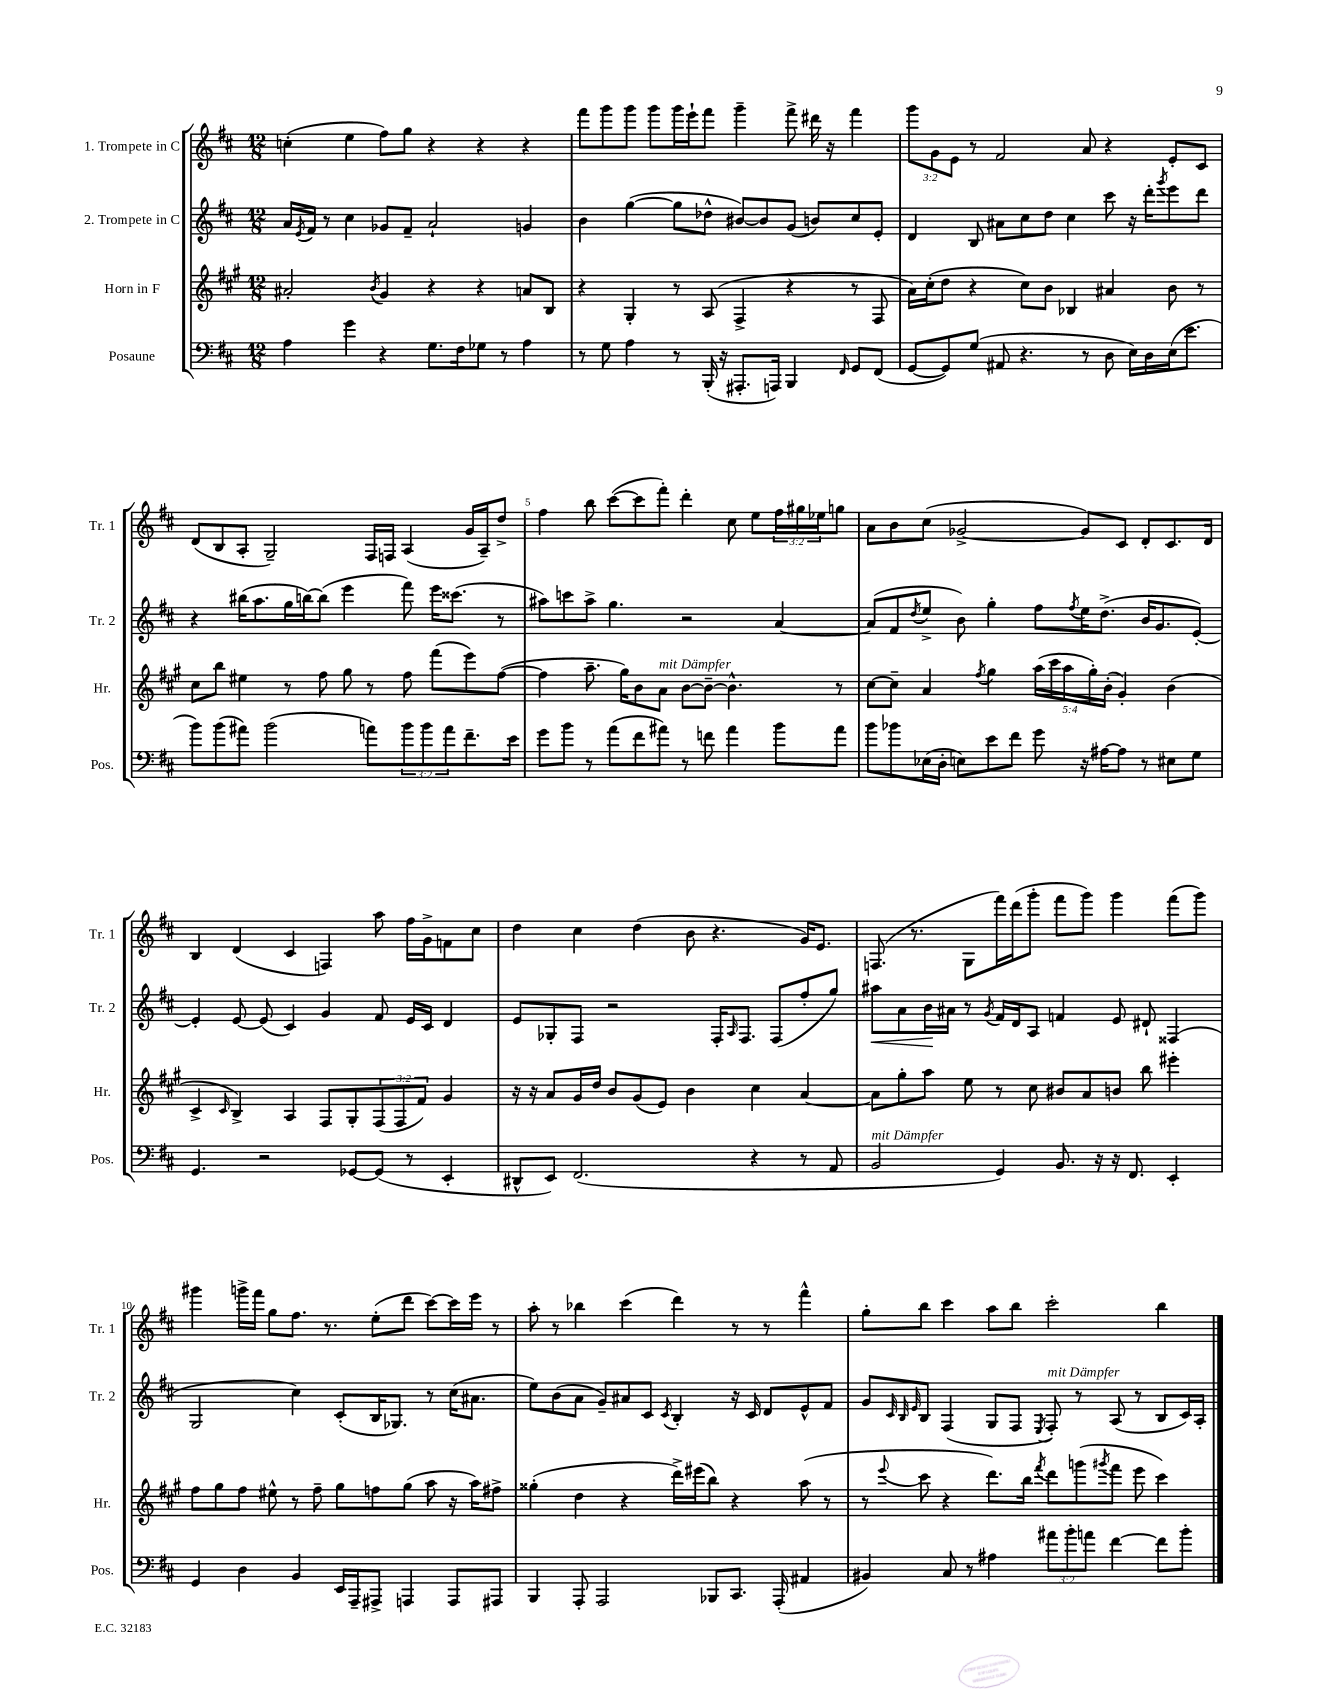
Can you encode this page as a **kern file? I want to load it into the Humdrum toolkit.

**kern	**kern	**kern	**kern
*staff4	*staff3	*staff2	*staff1
*clefF4	*clefG2	*clefG2	*clefG2
*k[f#c#]	*k[f#c#g#]	*k[f#c#]	*k[f#c#]
*M12/8	*M12/8	*M12/8	*M12/8
4A\	2a#'/	16a/LL	(4cc'\
.	.	8qe/	.
.	.	16f#/JJ	.
.	.	8r	.
4g\	.	4cc#\	4ee\
.	8qb/	.	.
4r	4g#/	8g-/L	8ff#\L)
.	.	8f#~/J	8gg\J
8.G\L	4r	2a`/	4r
16F#\k	.	.	.
8G-\J	4r	.	4r
8r	.	.	.
4A\	8a/L	4g/	4r
.	8B/J	.	.
=	=	=	=
8r	4r	4b\	8fff#\L
8G\	.	.	8ggg\
4A\	4G#'/	([4gg\	8ggg\J
.	.	.	8ggg\L
8r	8r	8gg\]L	16ggg\L
.	.	.	16eee`\J
(16BBB'/	(8A/	8dd-^^\J	8fff#\J
16r	.	.	.
8.AAA#'/L	4F#^/	[8b#/L)	4ggg~\
.	.	8b#/]	.
16AAA/Jk)	.	.	.
4BBB/	4r	(8g/J	8fff#^\
.	.	8b/L)	16ddd#\
.	.	.	16r
16qqFF#/	.	.	.
8GG/L	8r	8cc#/	4fff#\
(8FF#/J	8F#/	8e'/J	.
=	=	=	=
[8GG/L	16a\LL)	4d/	12ggg\L
.	(16cc#'\J	.	.
.	.	.	12g\
8GG/])	8dd\J	.	.
.	.	.	12e\J
(8G/J	4r	8B/	8r
8AA#/	.	8a#\L	2f#/
4.r	8cc#\L)	8cc#\	.
.	8b\J	8dd\J	.
.	4B-/	4cc#\	.
8r	.	.	8a/
8D\	4a#/	8ccc#\	4r
16E\LL)	.	16r	.
16D\	.	16ddd'\LK	.
.	.	8qggg/	.
(16E\J	8b\	8eee\	8e'/L
8.e\J	.	.	.
.	8r	8ddd\J	8c#/J
=	=	=	=
8b\L)	8cc#\L	4r	(8d/L
(8b\	8bb\J	.	8B/
8a#\J)	4ee#\	(16bb#\LK	8A'/J
.	.	8.aa\	.
(2b\	.	.	2G~/)
.	8r	16gg\L	.
.	.	[16bb\J)	.
.	8ff#\	(8bb\]J	.
.	8gg#\	4eee\	.
8a\L)	8r	.	16F#/LL
.	.	.	16F/JJ
12b\	8ff#\	8fff#\)	(4A/
12b\	.	.	.
.	(8fff#\L	16eee\LK	.
12a\	.	.	.
.	.	(8.ccc##\J	.
8.f#~\	8eee\)	.	16g/LL
.	.	.	16A~/J)
.	([8ff#\J	8r	8dd^/J
16e\Jk	.	.	.
=	=	=	=
8g\L	4ff#\]	8aa#\L)	4ff#\
8b\J	.	8ccc\	.
8r	8.aa~\	8aa#^\J	8bb\
(8a\L	.	4.gg\	([8ccc#\L
.	16gg#\LK)	.	.
8f#\	8b\	.	8ccc#\]
8a#\J)	8a\J	.	8fff#'\J)
8r	[8b\L	2r	4ddd'\
8f\	8b~\_J	.	.
4a#\	4.b^^\]	.	8cc#\
.	.	.	8ee\L
8b\L	.	[4a/	24ff#\L
.	.	.	24gg#\
.	.	.	24ee-\J
8a#\J	8r	.	8gg\J
=	=	=	=
8b\L	[8cc#\L	(8a/]L	8a\L
8b-\	8cc#~\]J	8f#/	8b\
.	.	8qdd/	.
(16E-\L	4a/	8ee^/J	(8cc#\J
16D'\JJ	.	.	.
8E\L)	.	8b\)	[2g-^/
.	8qff#/	.	.
8e\	4gg#\	4gg'\	.
8f#\J	.	.	.
8g\	(20aa\LL	8ff#\L	.
.	20ccc#\	.	.
.	20aa\	.	.
.	.	8qff#/	.
16r	.	16ee\K	8g-/]L)
.	20gg#'\)	.	.
[16A#\LK	.	(8.dd^\J	.
.	(20b'\JJ	.	.
8A#\]J	4g#'/)	.	8c#/J
8r	.	16b/LK	8d'/L
.	.	8.g/	.
8E#\L	(4b\	.	8.c#/
8G\J	.	[8e'/J)	.
.	.	.	16d/Jk
=	=	=	=
4.GG/	4c#^/	4e'/]	4B/
.	16qqc#/	.	.
.	4B^/)	[8e/	(4d/
2r	.	(8e/]	.
.	4A/	4c#/)	4c#/
.	8F#/L	4g/	4F/)
[8GG-/L	8G#'/	.	.
(8GG-/]J	(12F#/	8f#/	8aa\
.	12F#/	.	.
8r	.	16e/LL	16ff#\LL
.	12f#/J)	.	.
.	.	16c#/JJ	16g^\J
4EE'/	4g#/	4d/	8f\
.	.	.	8cc#\J
=	=	=	=
8DD#^^/L	16r	8e/L	4dd\
.	16r	.	.
8EE/J)	8a/L	8G-'/	.
(2.FF#/	16g#/L	8F#/J	4cc#\
.	16dd/JJ	.	.
.	8b/L	2r	.
.	(8g#/	.	(4dd\
.	8e/J)	.	.
.	4b\	.	8b\
.	.	16F#'/LK	4.r
.	.	16qqA/	.
.	.	8.F#/J	.
4r	4cc#\	.	.
.	.	(8F#/L	.
8r	[4a/	8ff#'/	16g/LK)
.	.	.	8.e/J
8AA/	.	8gg/J)	.
=	=	=	=
2BB/	8a\]L	8aa#\L	(8.F/
.	8gg#'\	8a\	.
.	.	.	8.r
.	8aa\J	16b\L	.
.	.	16a#\JJ	.
.	8ee\	8r	8G\L
.	.	8qg/	.
4GG/)	8r	16f#/LL	16fff#\L)
.	.	16d/J	(16ddd\J
.	8cc#\	8A/J	8ggg'\J
8.BB/	8b#/L	4f/	8fff#\L
.	8a/	.	8ggg\J)
16r	.	.	.
16r	8b/J	8e/	4ggg\
8.FF#/	.	.	.
.	8bb\	8d#`/	.
4EE'/	4eee#'\	(4F##/	(8fff#\L
.	.	.	8ggg\J)
=	=	=	=
4GG/	8ff#\L	2G/	4ggg#\
.	8gg#\	.	.
4D\	8ff#\J	.	16ggg^\LL
.	.	.	16fff#\JJ
.	8ee#^^\	.	8gg\L
4BB/	8r	4cc#\)	8.ff#\J
.	8ff#~\	.	.
.	.	.	8.r
16EE/LL	8gg#\L	(8c#'/L	.
16AAA~/J	.	.	.
8AAA#^/J	8ff\	16B/K	(8ee'\L
.	.	8.G-/J)	.
4AAA/	(8gg#\J	.	8ddd\J
.	8aa\	8r	[8ccc#\L)
8AAA/L	16r	(16cc#\LK	16ccc#\]L
.	16aa\LK)	8.a#\J	16eee\JJ
8AAA#/J	8ff#^\J	.	8r
=	=	=	=
4BBB/	(4gg##'\	8ee\L)	8aa'\
.	.	(8b\	8r
8AAA'/	4dd\	8a\J	4bb-\
2AAA/	.	8g~/L)	.
.	4r	8a#/	(4ccc#\
.	.	8c#/J	.
.	.	8qc#/	.
.	16ddd^\LL)	4B'/	4ddd\)
.	(16eee#\J	.	.
8BBB-/L	8bb\J)	.	.
8.CC#/J	4r	16r	8r
.	.	16c#/	.
.	.	8d/L	8r
(16AAA'/	.	.	.
4AA#/	(8aa\	8e^^/	4fff#^^\
.	8r	8f#/J	.
=	=	=	=
4BB#/)	8r	8g/L	8gg'\L
.	.	32qqc#/	.
.	.	32qqB/	.
.	8qqeee/	32qqe/	.
.	8ccc#\	8B/J	8bb\J
8C#/	4r	(4F#/	4ccc#\
8r	.	.	.
4A#\	8.ddd\L)	8G/L	8aa\L
.	.	8F#/J	8bb\J
.	16bb\Jk	.	.
.	8qfff#/	8qE/	.
12a#\L	8ddd\L	8F#'/)	2ccc#'\
12b'\	.	.	.
.	(8ggg\	8r	.
12a\J	.	.	.
.	8qggg#/	.	.
[4f#\	8fff#\J	(8A/	.
.	8eee\	8r	.
8f#\]L	4ccc#\)	8B/L	4bb\
8b'\J	.	16c#/L)	.
.	.	16A'/JJ	.
==	==	==	==
*-	*-	*-	*-
